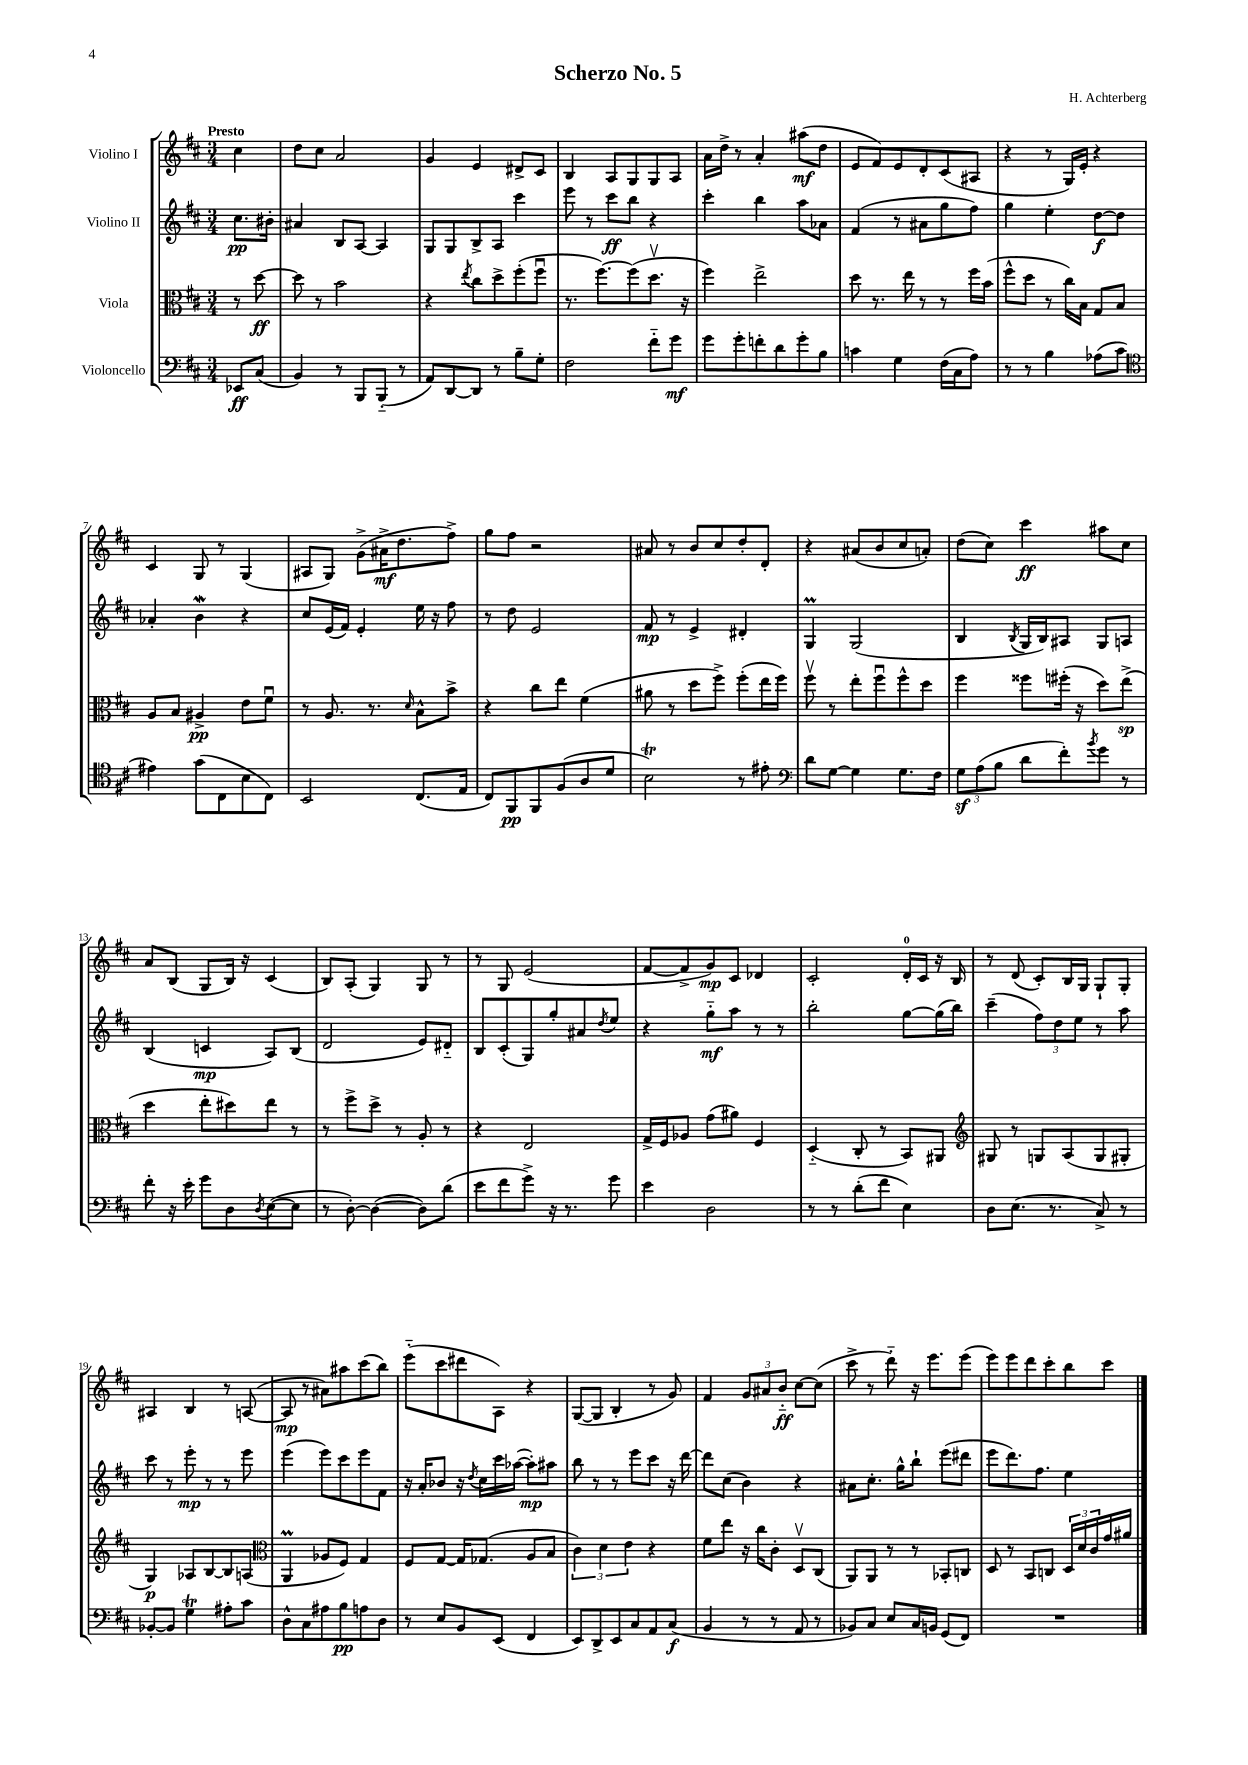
\header { title = "Scherzo No. 5" composer = "H. Achterberg" }
<<
\new StaffGroup <<
\new Staff = "s0" \with { instrumentName = "Violino I" } {
    \clef treble \key d \major \numericTimeSignature \time 3/4 \partial 4 \tempo "Presto"
    cis''4 |
    d''8 cis''8 a'2 |
    g'4 e'4 dis'8-> cis'8 |
    b4 a8 g8 g8 a8 |
    a'16 d''16-> r8 a'4-. ais''8\mf( d''8 |
    e'8 fis'8) e'8 d'8-. cis'8( ais8 |
    r4 r8 g16) e'16-. r4 |
    cis'4 g8 r8 g4( |
    ais8 g8) g'8->( ais'16->\mf d''8. fis''8->) |
    g''8 fis''8 r2 |
    ais'8 r8 b'8 cis''8 d''8-. d'8-. |
    r4 ais'8( b'8 cis''8 a'8-.) |
    d''8( cis''8) cis'''4\ff ais''8 cis''8 |
    a'8 b8( g8 b16) r16 cis'4( |
    b8) a8-.( g4) g8 r8 |
    r8 g8 e'2( |
    fis'8~ fis'8-> g'8\mp) cis'8 des'4 |
    cis'2-. d'16-0-. cis'16 r16 b16 |
    r8 d'8( cis'8-.) b16 g16 g8-! g8-. |
    ais4 b4 r8 a8~( |
    a8\mp r8 ais'8) ais''8 cis'''8( b''8) |
    e'''8-_( cis'''8 dis'''8 a8) r4 |
    g8~( g8 b4-. r8 g'8) |
    fis'4 \tuplet 3/2 { g'8 ais'8 b'8-_\ff } cis''8~ cis''8( |
    cis'''8-> r8 d'''8-_) r16 e'''8. e'''8( |
    e'''8) e'''8 d'''8 cis'''8-. b''8 cis'''8 \bar "|." |
}
\new Staff = "s1" \with { instrumentName = "Violino II" } {
    \clef treble \key d \major \numericTimeSignature \time 3/4 \partial 4
    cis''8.\pp bis'16-. |
    ais'4 b8 a8~ a4 |
    g8 g8 b8-> a8 cis'''4 |
    e'''8 r8 cis'''8\ff b''8 r4 |
    cis'''4-. b''4 a''8 aes'8 |
    fis'4( r8 ais'8 g''8 fis''8) |
    g''4 e''4-. d''8~\f d''8 |
    aes'4-. b'4\mordent r4 |
    cis''8 e'16( fis'16) e'4-. e''16 r16 fis''8 |
    r8 d''8 e'2 |
    fis'8\mp r8 e'4-> dis'4-. |
    g4\prall g2( |
    b4 \acciaccatura { b8 } g16 b16) ais8 g8 a8 |
    b4( c'4\mp a8) b8( |
    d'2 e'8) dis'8-_ |
    b8 cis'8-.( g8) g''8-. ais'8 \acciaccatura { d''8 } e''8 |
    r4 g''8-_\mf a''8 r8 r8 |
    b''2-. g''8~ g''16( b''16) |
    cis'''4--( \tuplet 3/2 { fis''8) d''8 e''8 } r8 a''8 |
    cis'''8 r8 e'''8-.\mp r8 r8 e'''8 |
    e'''4( e'''8) cis'''8 e'''8 fis'8 |
    r16 a'16-. bes'8 r16 \acciaccatura { d''8 } cis''16 cis'''16 aes''16~( aes''8-.\mp) ais''8 |
    b''8 r8 r8 e'''8 cis'''8 r16 d'''16~ |
    d'''8 cis''8( b'4) r4 |
    ais'8 cis''8.-. g''16-^ b''8-! e'''8( dis'''8 |
    e'''8 d'''8.) fis''8. e''4 \bar "|." |
}
\new Staff = "s2" \with { instrumentName = "Viola" } {
    \clef alto \key d \major \numericTimeSignature \time 3/4 \partial 4
    r8 d''8~\ff |
    d''8 r8 b'2 |
    r4 \acciaccatura { e''8 } cis''8 d''8-> fis''8-.( fis''8\downbow |
    r8. fis''8.~) fis''8( d''8.\upbow r16 |
    fis''4) e''2-> |
    d''8 r8. e''16 r8 r8 fis''16 b'16( |
    fis''8-^ d''8 r8 cis''16) b16 g8 b8 |
    a8 b8 ais4->\pp e'8 fis'8\downbow |
    r8 a8. r8. \grace { d'16 } b8-^ b'8-> |
    r4 cis''8 e''8 fis'4( |
    ais'8 r8 d''8 fis''8->) fis''8-.( e''16 fis''16) |
    fis''8\upbow r8 e''8-. fis''8\downbow fis''8-^ d''8 |
    fis''4 fisis''8 fis''16-.( r16 d''8) e''8->\sp( |
    d''4 e''8-. dis''8) e''8 r8 |
    r8 fis''8-> d''8-> r8 a8-. r8 |
    r4 e2 |
    g16-> fis16 aes8 g'8( ais'8) fis4 |
    d4-_( cis8-. r8 b,8) ais,8 |
    \clef treble gis8 r8 g8 a8( g8 gis8-. |
    g4\p) aes8 b8~ b8 a8( |
    \clef alto a,4\prall aes8 fis8) g4 |
    fis8 g8~ g16 ges8.( a8 b8 |
    \tuplet 3/2 { cis'4) d'4 e'4 } r4 |
    fis'8 e''8 r16 cis''16 cis'8-. d8\upbow cis8( |
    a,8) a,8 r8 r8 bes,8-. c8 |
    d8 r8 b,8 c8 \tuplet 3/2 { d16 d'16 cis'16 } g'16 ais'16 \bar "|." |
}
\new Staff = "s3" \with { instrumentName = "Violoncello" } {
    \clef bass \key d \major \numericTimeSignature \time 3/4 \partial 4
    ees,8\ff cis8( |
    b,4) r8 b,,8 b,,8-_( r8 |
    a,8) d,8~ d,8 r8 b8-- g8-. |
    fis2 fis'8-_ g'8\mf |
    g'8 g'8-. f'8-. d'8 g'8-. b8 |
    c'4 g4 fis16( cis16 a8) |
    r8 r8 b4 aes8( cis'8 |
    \clef tenor eis'4) g'8( cis8 b8 cis8) |
    b,2 cis8.( e16 |
    cis8) fis,8\pp fis,8 fis8( a8 d'8 |
    b2\trill) r8 eis'8-. |
    \clef bass d'8 g8~ g4 g8. fis16 |
    \tuplet 3/2 { g8\sf a8( b8 } d'8 fis'8-.) \acciaccatura { b'8 } g'8 r8 |
    fis'8-. r16 e'16-. g'8 d8 \acciaccatura { d8 } e8~( e8 |
    r8 d8~-.) d4~( d8) d'8( |
    e'8 fis'8 g'8->) r16 r8. g'8 |
    e'4 d2 |
    r8 r8 d'8-.( fis'8 e4) |
    d8 e8.( r8. cis8->) r8 |
    bes,8~-. bes,8 g4\trill ais8-. cis'8 |
    d8-^ cis8 ais8 b8\pp a8 d8 |
    r8 e8 b,8 e,8( fis,4 |
    e,8) d,8-> e,8 cis8 a,8 cis8\f( |
    b,4 r8 r8 a,8 r8 |
    bes,8) cis8 e8 cis16 b,16 g,8( fis,8) |
    R2. \bar "|." |
}
>>
>>
